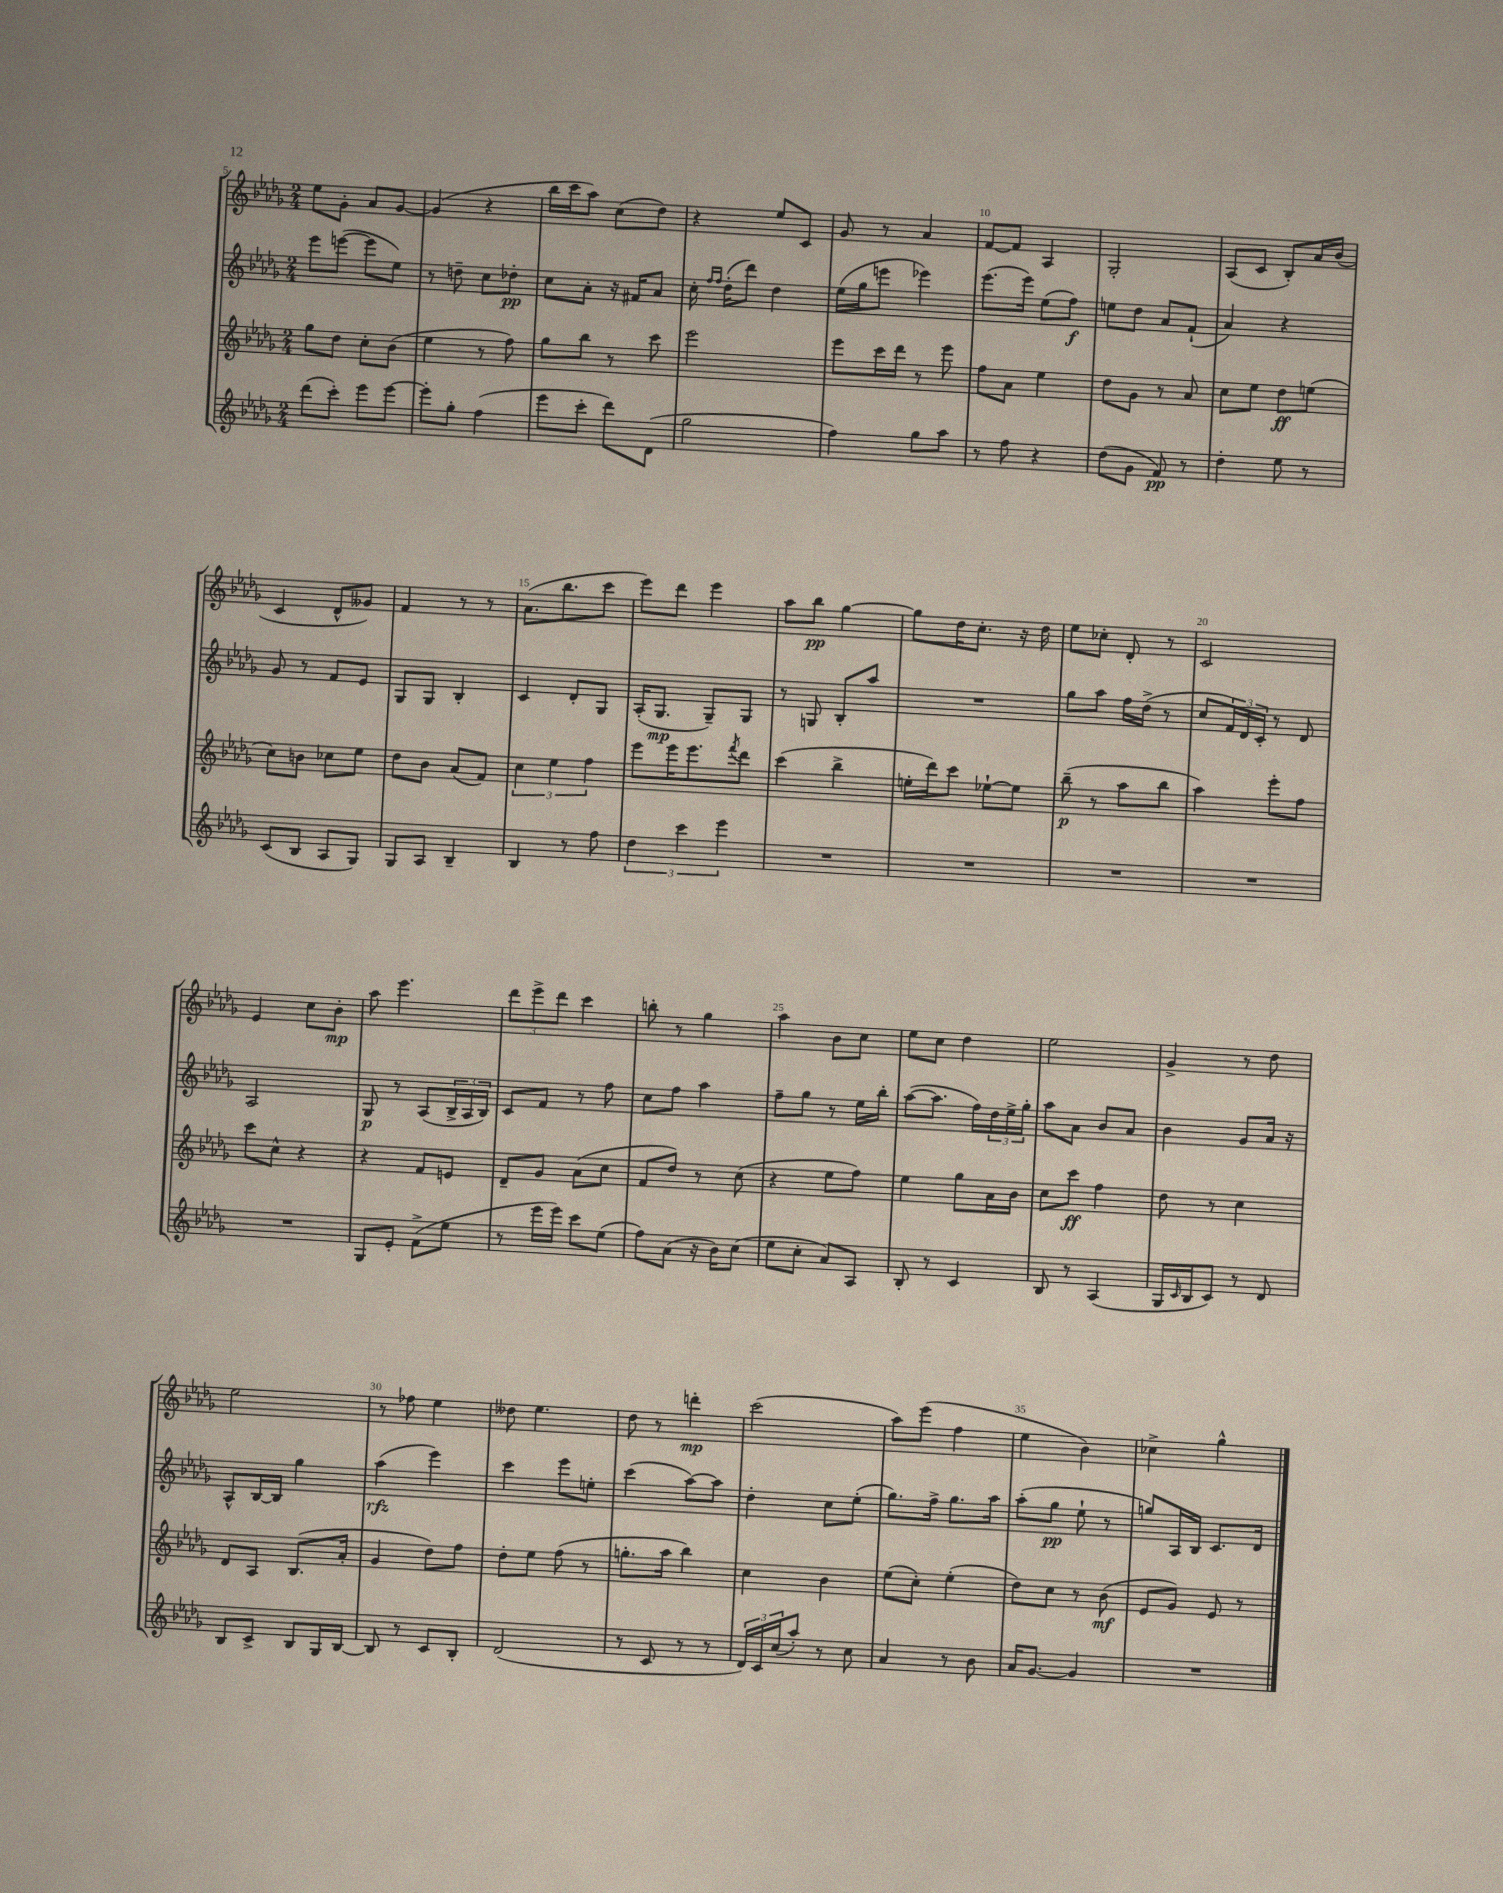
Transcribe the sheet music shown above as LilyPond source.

<<
\new StaffGroup <<
\new Staff = "s0" {
    \clef treble \key des \major \numericTimeSignature \time 2/4
    ees''8 ges'8-. aes'8 ges'8~ |
    ges'4( r4 |
    bes''16 c'''16 aes''8) c''8( des''8) |
    r4 ees''8 c'8 |
    ges'8 r8 aes'4 |
    f'8~ f'8 aes4 |
    ges2-. |
    aes8( c'8 bes8-.) aes'16 bes'16( |
    c'4 des'8-^ geses'8) |
    f'4 r8 r8 |
    aes'8.( bes''8. c'''8 |
    ees'''8) des'''8 ees'''4 |
    aes''8 bes''8\pp ges''4~ |
    ges''8 des''16 c''8.-. r16 des''16 |
    ees''8 ces''8-. des'8-. r8 |
    c'2 |
    ees'4 c''8 bes'8-.\mp |
    aes''8 ees'''4. |
    \tuplet 3/2 { des'''8 ees'''8-> des'''8 } c'''4 |
    b''8-. r8 ges''4 |
    aes''4 bes'8 c''8 |
    ees''8 c''8 des''4 |
    ees''2 |
    ges'4-> r8 des''8 |
    ees''2 |
    r8 fes''8 ees''4 |
    deses''8 ees''4. |
    des''8 r8 d'''4-.\mp |
    c'''2( |
    aes''8) ees'''8( f''4 |
    ees''4 bes'4) |
    ces''4-> ges''4-^ \bar "|." |
}
\new Staff = "s1" {
    \clef treble \key des \major \numericTimeSignature \time 2/4
    ees'''8 e'''8~( e'''8 ees''8) |
    r8 d''8-- c''8 des''8-.\pp |
    c''8 aes'8-. r16 fis'16 aes'8 |
    c''16-. \grace { f''16 f''16 } des''16-.( des'''8) des''4 |
    ees''16( ges''16 e'''8 ees'''4) |
    ees'''8.( ees'''16) ees''8( f''8\f) |
    e''8 des''8 aes'8 f'8-!( |
    aes'4) r4 |
    ges'8 r8 f'8 ees'8 |
    ges8 ges8 bes4-. |
    c'4 des'8-. ges8 |
    aes16-.( ges8.\mp ges8--) ges8 |
    r8 g8 bes8-. aes''8 |
    R2 |
    ges''8 aes''8 f''16 des''16->( r8 |
    c''8 \tuplet 3/2 { f'16) des'16 c'16-. } r8 des'8 |
    aes2 |
    ges8\p r8 aes8( \tuplet 3/2 { bes16-> aes16 bes16) } |
    c'8 f'8 r8 f''8 |
    c''8 f''8 aes''4 |
    f''8-- ges''8 r8 ees''16 bes''16-. |
    aes''8~( aes''8. f''16) \tuplet 3/2 { des''16 ees''16-> ges''16-. } |
    aes''8 aes'8 bes'8 aes'8 |
    bes'4 ges'8 aes'16 r16 |
    aes8-^ bes16~ bes16 ges''4 |
    aes''4\rfz( ees'''4) |
    c'''4 ees'''8 e''8-. |
    c'''4( aes''8~) aes''8 |
    des''4-. c''8 ees''8-.( |
    ges''8.) f''16-> ges''8. aes''16 |
    aes''8-.( ges''8\pp ees''8-! r8 |
    g''8) aes16 bes16 c'8. des'16 \bar "|." |
}
\new Staff = "s2" {
    \clef treble \key des \major \numericTimeSignature \time 2/4
    ges''8 des''8 c''8-. bes'8( |
    ees''4 r8 f''8) |
    ges''8 bes''8 r8 c'''8 |
    ees'''2 |
    ees'''8 c'''16 des'''16 r8 ees'''8 |
    f''8 aes'8 ees''4 |
    des''8 ges'8 r8 aes'8 |
    c''8 ees''8 des''8\ff e''8( |
    c''8) b'8 ces''8 ees''8 |
    des''8 bes'8 aes'8( f'8) |
    \tuplet 3/2 { c''4 ees''4 f''4 } |
    ees'''8 ees'''16 ees'''8. \acciaccatura { f'''8 } des'''8 |
    c'''4( bes''4-> |
    e''16-. des'''16) c'''8 ees''8~-! ees''8 |
    bes''8--\p( r8 aes''8 bes''8 |
    aes''4) ees'''8-. f''8 |
    c'''8 c''8-^ r4 |
    r4 f'8 e'8 |
    des'8-- ges'8 aes'8( c''8 |
    f'8 des''8) r8 c''8( |
    r4 ees''8 f''8) |
    ees''4 ges''8 aes'16 bes'16 |
    c''8 c'''8\ff f''4 |
    des''8 r8 c''4 |
    des'8 aes8 bes8.( aes'16-. |
    ges'4 des''8) f''8 |
    des''8-. ees''8 f''8( r8 |
    g''8.-. aes''16 bes''4) |
    c''4 bes'4 |
    ees''8( c''8-.) ees''4-.( |
    des''8) c''8 r8 bes'8\mf( |
    ees'8 ges'8) ees'8 r8 \bar "|." |
}
\new Staff = "s3" {
    \clef treble \key des \major \numericTimeSignature \time 2/4
    des'''8( c'''8-.) ees'''8 ees'''8~ |
    ees'''8-. ges''8-. f''4( |
    ees'''8 c'''8-. des'''8) des'8( |
    ges''2 |
    f''4) ges''8 aes''8 |
    r8 f''8 r4 |
    des''8( ges'8 f'8\pp) r8 |
    des''4-. ees''8 r8 |
    c'8( bes8 aes8 ges8) |
    ges8 aes8 bes4-- |
    bes4 r8 f''8 |
    \tuplet 3/2 { des''4 c'''4 ees'''4 } |
    R2 |
    R2 |
    R2 |
    R2 |
    R2 |
    ges8 ees'8-. f'8->( ees''8 |
    r8 ees'''16 ees'''16) c'''8 ees''8( |
    f''8) aes'8( r16 bes'16) c''8( |
    ees''8 c''8-. aes'8) aes8 |
    bes8-. r8 c'4 |
    bes8 r8 aes4( |
    ges16 \grace { c'16 } bes16 c'8) r8 des'8 |
    bes8 c'8-> bes8 ges16 bes16~ |
    bes8 r8 c'8 bes8-. |
    des'2( |
    r8 c'8 r8 r8 |
    \tuplet 3/2 { des'16) c'16 c''16( } aes''8-.) r8 c''8 |
    aes'4 r8 bes'8 |
    aes'16 ges'8.~ ges'4 |
    R2 \bar "|." |
}
>>
>>
\layout { \context { \Score currentBarNumber = #5 \override BarNumber.break-visibility = ##(#f #t #t) barNumberVisibility = #(every-nth-bar-number-visible 5) } }
